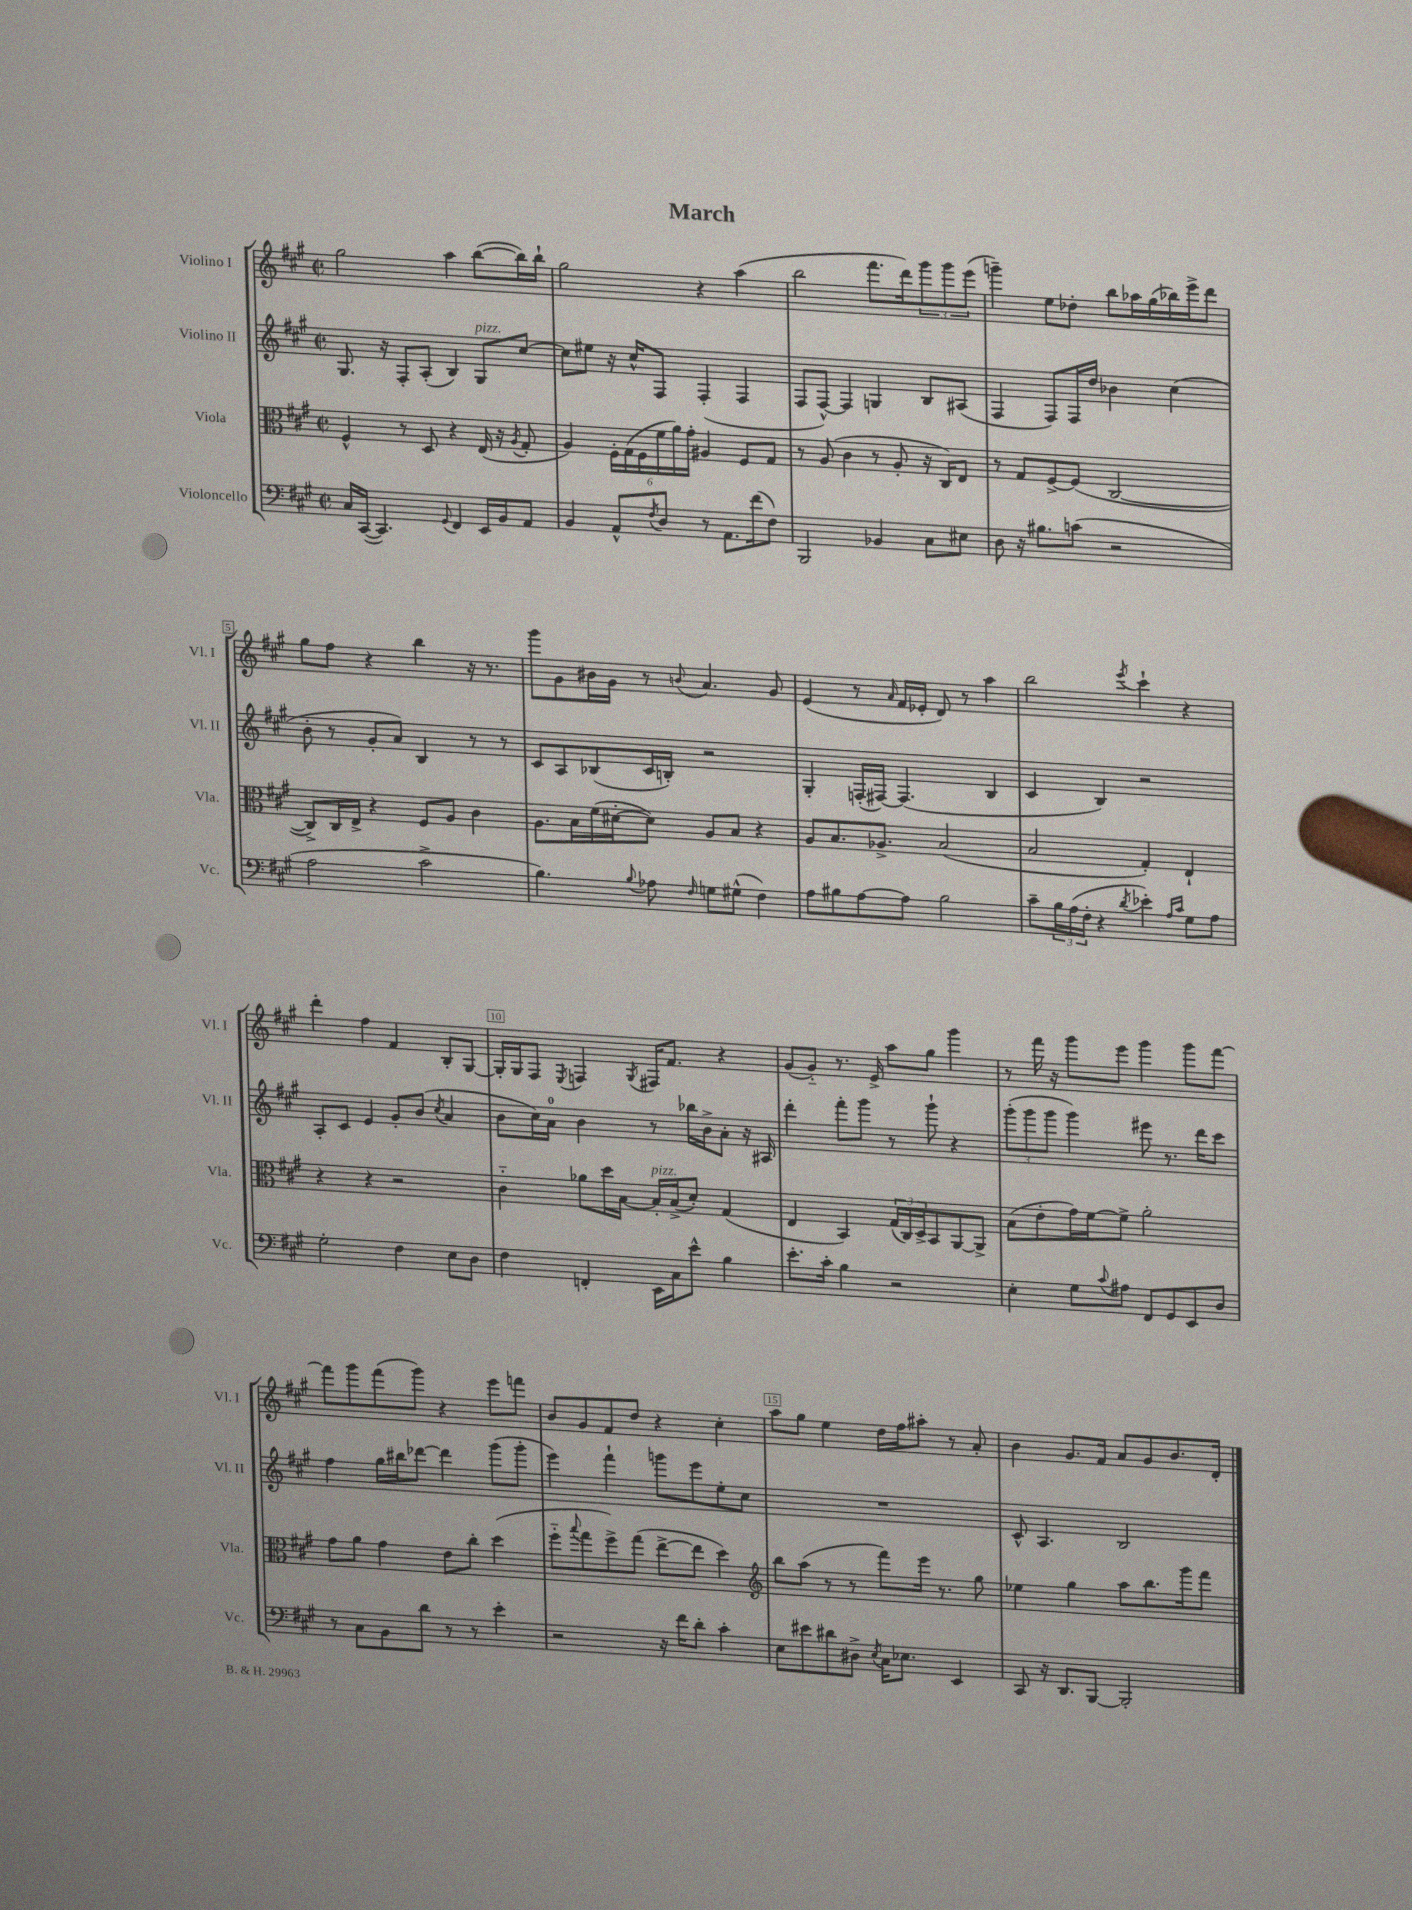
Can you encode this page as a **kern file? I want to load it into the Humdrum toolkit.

**kern	**kern	**kern	**kern
*staff4	*staff3	*staff2	*staff1
*clefF4	*clefC3	*clefG2	*clefG2
*k[f#c#g#]	*k[f#c#g#]	*k[f#c#g#]	*k[f#c#g#]
*M2/2	*M2/2	*M2/2	*M2/2
*met(c|)	*met(c|)	*met(c|)	*met(c|)
16C#	4F#^^	8.G#	2gg#
([16CC#	.	.	.
4.CC#])	.	.	.
.	.	16r	.
.	8r	8F#'	.
.	8D	(8A'	.
8qqGG#	.	.	.
4FF#	4r	4B)	4aa
16EE	(16E	8G#	([8bb
16BB	16r	.	.
.	8qA	.	.
8AA	8G#'	[8cc#	16bb])
.	.	.	16bb`
=	=	=	=
4BB	4A)	8cc#]	2gg#
.	.	8ee#	.
8AA^^	24F#'	16r	.
.	(24G#	.	.
.	.	16cc#^^	.
.	24F#	.	.
8qF#	.	.	.
8D	24f#	8F#	.
.	24a)	.	.
.	24g#'	.	.
8r	4A#	(4F#'	4r
8.AA	.	.	.
.	8F#	4F#	(4aa
(16f#	.	.	.
8F#)	8G#	.	.
=	=	=	=
2BBB	8r	8F#	2bb
.	(8A	[8F#^^)	.
.	4c#	4F#]	.
4BB-	8r	4G	8.fff#
.	8A'	.	.
.	.	.	16ddd)
8C#	16r	8B	12ggg#
.	16C#)	.	.
.	.	.	12ggg#
8E#	8E	(8A#	.
.	.	.	(12eee
=	=	=	=
8D	8r	4F#	4ggg~)
16r	8G#	.	.
8.B#	.	.	.
.	[8F#^	8F#)	8ee
(8c	(8F#]	16F#	8dd-'
.	.	16dd	.
2r	[2C#	4b-	8bb
.	.	.	16aa-
.	.	.	(16gg#
.	.	(4cc#	16bb-)
.	.	.	16eee^
.	.	.	8ddd
=	=	=	=
2A	8C#^])	8b'	8gg#
.	16C#	8r	8ff#
.	16E^	.	.
.	4r	8g#'	4r
.	.	8a)	.
2c#^	8F#	4B	4bb
.	8A	.	.
.	4c#	8r	16r
.	.	.	8.r
.	.	8r	.
=	=	=	=
4.B)	8.A	8c#	8ggg#
.	.	8A	8g#
.	16B	.	.
.	(16f#	(8B-	16b#
.	[16d#'	.	16g#
8qqB	.	.	.
8A-	8d#])	16c#	8r
.	.	16B')	.
16qqF#	.	.	8qqb
8G	8A	2r	4.a
(8G#^^	8B	.	.
4F#)	4r	.	.
.	.	.	8g#
=	=	=	=
8A	8A	4G#'	(4e
8B#	8.B	.	.
[8A	.	(16F'	8r
.	8.A-^	[16F#)	.
.	.	.	16qqa
8A]	.	(4.F#]	16f#
.	.	.	16e-'
2B#	(2B	.	8d)
.	.	.	8r
.	.	4B	4aa
=	=	=	=
8c#~	2B	4c#	2bb
24B	.	.	.
(24A	.	.	.
24F#'	.	.	.
4r	.	4B)	.
8qd	.	.	8qeee
4e-')	4G#')	2r	4ccc#`
16qqA	.	.	.
16qqc#	.	.	.
8G#	4E`	.	4r
8A	.	.	.
=	=	=	=
2G#'	4r	8A'	4ddd'
.	.	8c#	.
.	4r	4e	4ff#
4F#	2r	8g#'	4f#
.	.	(8b	.
.	.	8qcc#	.
8E	.	4a	8B'
8D	.	.	[8G#
=	=	=	=
4F#	4c#'~	8b	16G#']
.	.	.	16G#
.	.	16cc#)	8F#
.	.	16a	.
.	.	.	8qE
4FF'	8a-	4b	4F
.	16dd	.	.
.	[16B	.	.
.	.	.	8qG#
16EE	16B']	8r	16F#
16C#	(16B^	.	8.f#
8e^^	8d')	16bb-	.
.	.	16b^	.
4B	(4G#	8a'	4r
.	.	16r	.
.	.	16A#	.
=	=	=	=
8.e'	4E	4ddd'	(8g#
.	.	.	8g#'~)
16c#'	.	.	.
4B	4BB)	8fff#'	8.r
.	.	8ggg#	.
.	.	.	16e^
2r	(24G#	8r	8aa
.	24C#)	.	.
.	24D^	.	.
.	8BB	8ggg#`	8gg#
.	[8AA	4r	4ggg#
.	8AA^]	.	.
=	=	=	=
4E'	(8B	(12ggg#'	8r
.	.	12ggg#	.
.	8e'	.	16fff#
.	.	12ggg#	.
.	.	.	16r
8G#	16g#)	4ggg#)	8ggg#
.	[16f#	.	.
8qqc#	.	.	.
8A#	8f#^]	.	8eee
8FF#	2a'	8eee#	4ggg#
8GG#	.	8.r	.
8EE	.	.	8ggg#
.	.	16ddd	.
8D	.	8ccc#	[8fff#
=	=	=	=
8r	8g#	4ff#	8fff#]
8C#	8a	.	8ggg#
8BB	4g#	16gg#	(8fff#
.	.	16bb#	.
8d	.	[8ddd-	8ggg#)
8r	8e	4ddd-]	4r
8r	8cc#'	.	.
4e'	(4dd	(8ggg#	8eee
.	.	8ggg#'	8fff
=	=	=	=
2r	8ff#'~	4eee)	8b
.	8qqbb	.	.
.	8gg#	.	8g#
.	8ff#^)	4fff#`	8f#
.	(8gg#	.	8dd
16r	[8ee^	8ggg	4r
16f#	.	.	.
8d'	8ee]	8eee	.
4c#'	4dd)	8ee'	4cc#'
.	.	8cc#	.
=	=	=	=
*	*clefG2	*	*
8E	8bb	1r	8aa
8e#	(8aa	.	8gg#
8d#	8r	.	4ee
8D#^	8r	.	.
8qE	.	.	.
16C#	8fff#)	.	16dd
8.E-	.	.	16ff#
.	16eee	.	8aa#'
.	8.r	.	.
4EE	.	.	8r
.	8gg#	.	8a'
=	=	=	=
8CC#	4ee-	8c#^^	4b
16r	.	4.A	.
8.DD	.	.	.
.	4gg#	.	8.g#
[8BBB	.	.	.
.	.	.	16f#
2BBB']	8aa	2B	8a
.	8.bb	.	8g#
.	.	.	8.b
.	16ggg#	.	.
.	8fff#	.	.
.	.	.	16d'
==	==	==	==
*-	*-	*-	*-
